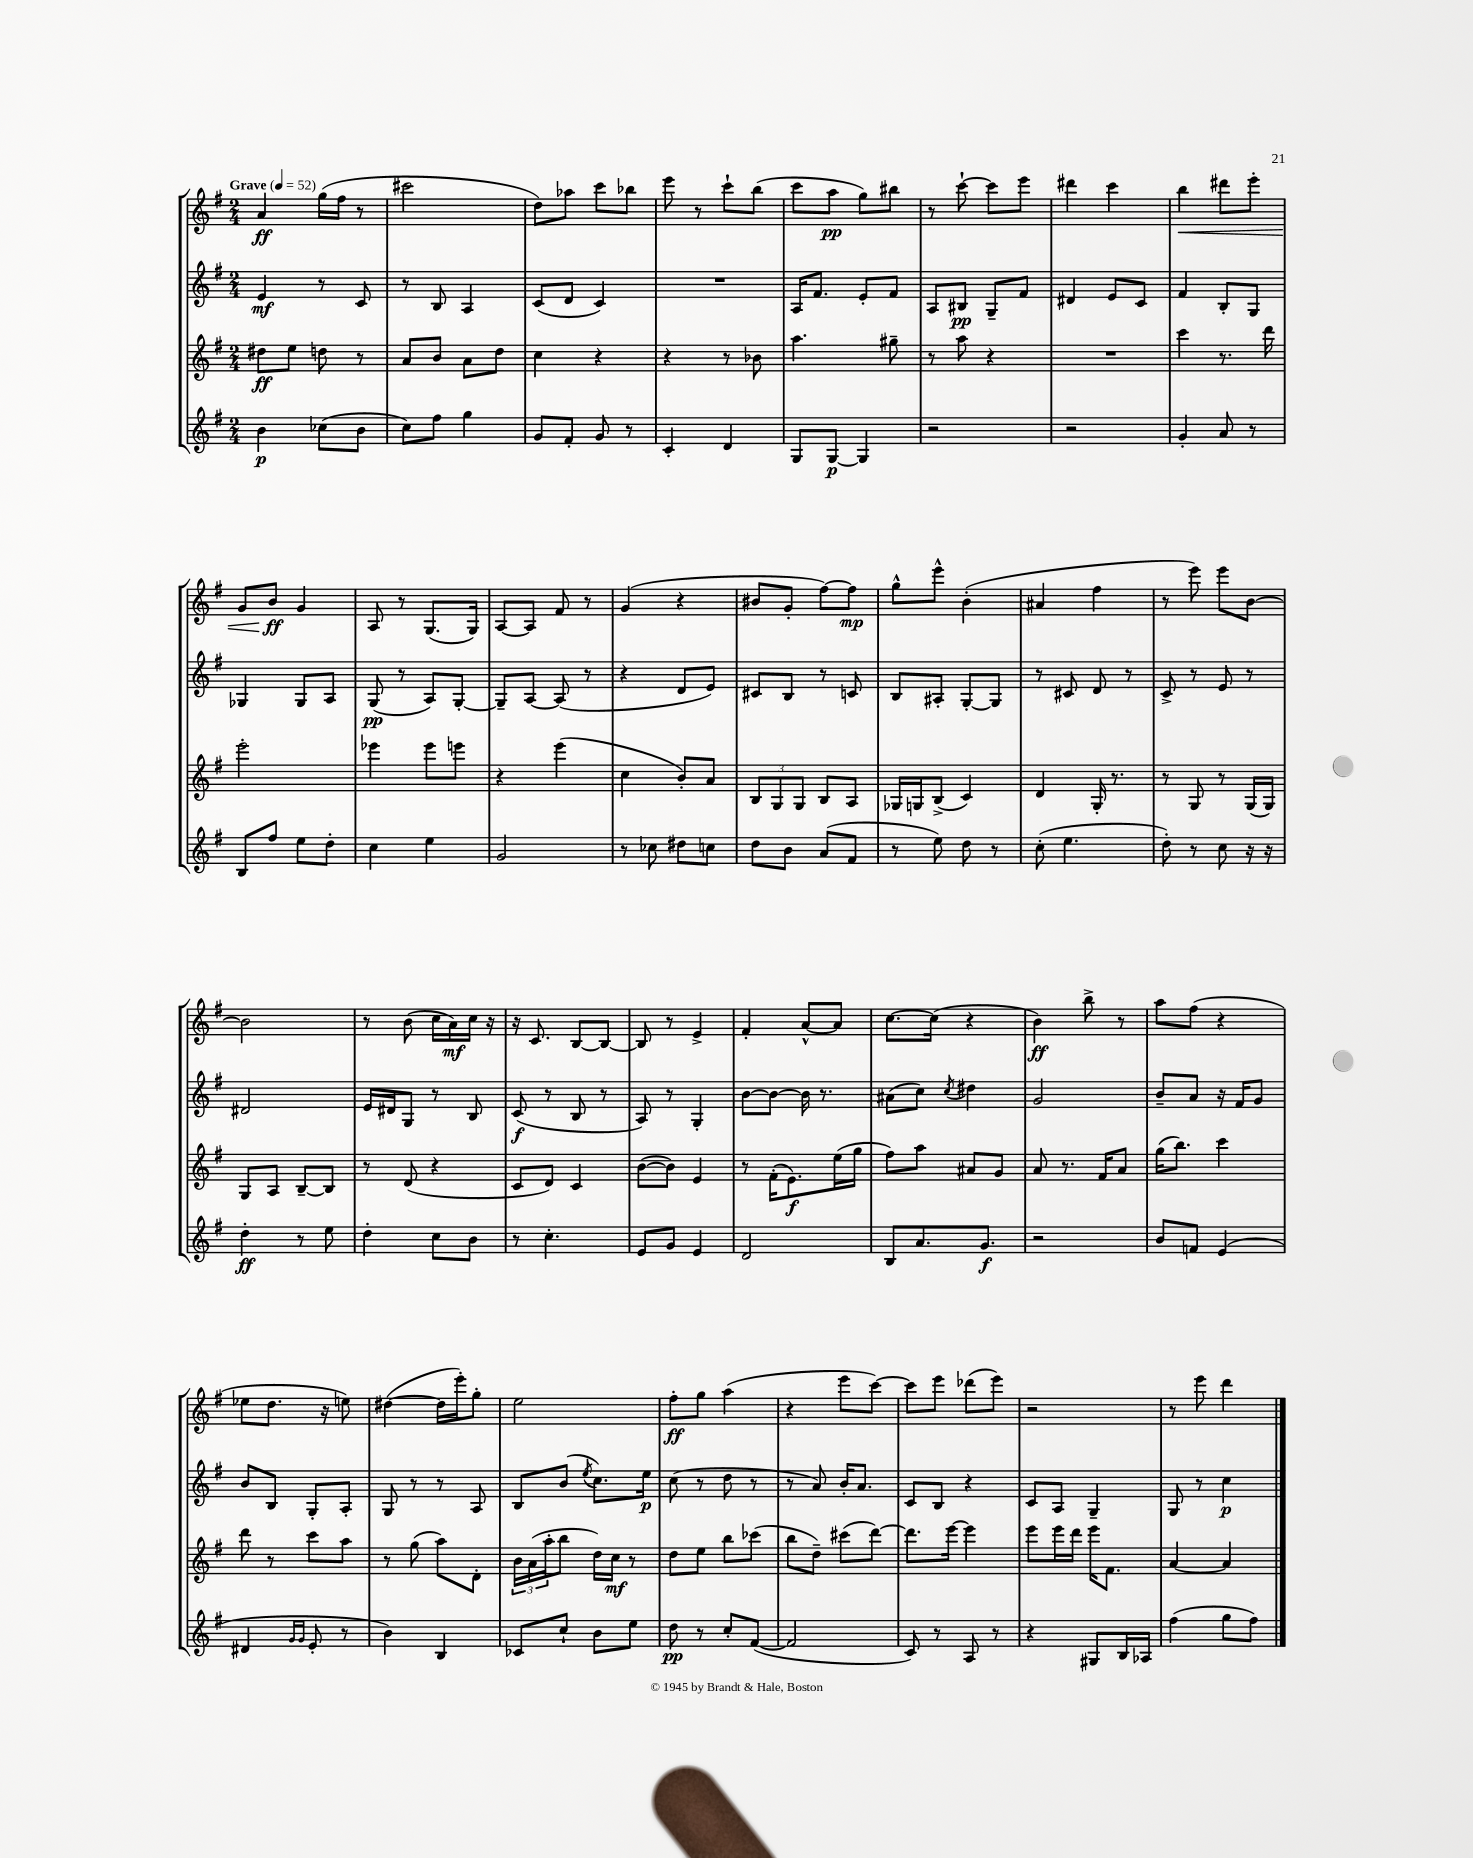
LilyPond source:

<<
\new StaffGroup <<
\new Staff = "s0" {
    \clef treble \key g \major \numericTimeSignature \time 2/4 \tempo "Grave" 4 = 52
    a'4\ff g''16( fis''16 r8 |
    cis'''2 |
    d''8) aes''8 c'''8 bes''8 |
    e'''8 r8 c'''8-! b''8( |
    c'''8 a''8\pp g''8) bis''8 |
    r8 c'''8~-! c'''8 e'''8 |
    dis'''4 c'''4 |
    b''4\< dis'''8 e'''8-. |
    g'8 b'8\ff\! g'4 |
    a8 r8 g8.( g16) |
    a8~ a8 fis'8 r8 |
    g'4( r4 |
    bis'8 g'8-. fis''8~) fis''8\mp |
    g''8-^ e'''8-^ b'4-.( |
    ais'4 fis''4 |
    r8 e'''8) e'''8 b'8~ |
    b'2 |
    r8 b'8( c''16 a'16\mf) c''16 r16 |
    r16 c'8. b8~ b8~ |
    b8 r8 e'4-> |
    fis'4-. a'8~-^ a'8 |
    c''8.~ c''16( r4 |
    b'4\ff) b''8-> r8 |
    a''8 fis''8( r4 |
    ees''8 d''8. r16 e''8) |
    dis''4~( dis''16 e'''16-.) g''8-. |
    e''2 |
    fis''8-.\ff g''8 a''4( |
    r4 e'''8 c'''8~) |
    c'''8 e'''8 des'''8( e'''8) |
    r2 |
    r8 e'''8 d'''4 \bar "|." |
}
\new Staff = "s1" {
    \clef treble \key g \major \numericTimeSignature \time 2/4
    e'4\mf r8 c'8 |
    r8 b8 a4 |
    c'8( d'8 c'4) |
    R2 |
    a16 fis'8. e'8-. fis'8 |
    a8 bis8\pp g8-- fis'8 |
    dis'4 e'8 c'8 |
    fis'4 b8-. g8 |
    ges4 ges8 a8 |
    g8\pp( r8 a8) g8~-. |
    g8-- a8~ a8( r8 |
    r4 d'8 e'8) |
    cis'8 b8 r8 c'8 |
    b8 ais8-. g8~-. g8 |
    r8 cis'8 d'8 r8 |
    c'8-> r8 e'8 r8 |
    dis'2 |
    e'16 dis'16 g8 r8 b8 |
    c'8\f( r8 b8 r8 |
    a8) r8 g4-. |
    b'8~ b'8~ b'16 r8. |
    ais'8( c''8) \acciaccatura { c''8 } dis''4 |
    g'2 |
    b'8-- a'8 r16 fis'16 g'8 |
    b'8 b8 g8-. a8-. |
    g8 r8 r8 a8 |
    b8 b'8( \acciaccatura { e''8 } c''8.) e''16\p |
    c''8( r8 d''8 r8 |
    r8 a'8) b'16-. a'8. |
    c'8 b8 r4 |
    c'8 a8 g4-- |
    g8 r8 c''4\p \bar "|." |
}
\new Staff = "s2" {
    \clef treble \key g \major \numericTimeSignature \time 2/4
    dis''8\ff e''8 d''8 r8 |
    a'8 b'8 a'8 d''8 |
    c''4 r4 |
    r4 r8 bes'8 |
    a''4. gis''8-- |
    r8 a''8 r4 |
    R2 |
    c'''4 r8. d'''16 |
    e'''2-. |
    ees'''4 ees'''8 e'''8 |
    r4 e'''4( |
    c''4 b'8-.) a'8 |
    \tuplet 3/2 { b8 g8 g8 } b8 a8 |
    ges16 g16 b8->( c'4) |
    d'4 g16-. r8. |
    r8 g8 r8 g16( g16) |
    g8 a8 b8~-- b8 |
    r8 d'8( r4 |
    c'8 d'8) c'4 |
    b'8~( b'8) e'4 |
    r8 fis'16-.( e'8.\f) e''16( g''16 |
    fis''8) a''8 ais'8 g'8 |
    a'8 r8. fis'16 a'8 |
    g''16( b''8.) c'''4 |
    d'''8 r8 c'''8 a''8 |
    r8 g''8( a''8) d'8-. |
    \tuplet 3/2 { b'16 a'16( a''16-. } b''8 d''16) c''16\mf r8 |
    d''8 e''8 b''8 ces'''8( |
    b''8 d''8--) cis'''8( d'''8~) |
    d'''8. e'''16~ e'''4 |
    e'''8 e'''16 d'''16 e'''16 fis'8. |
    a'4~ a'4 \bar "|." |
}
\new Staff = "s3" {
    \clef treble \key g \major \numericTimeSignature \time 2/4
    b'4\p ces''8( b'8 |
    c''8) fis''8 g''4 |
    g'8 fis'8-. g'8 r8 |
    c'4-. d'4 |
    g8 g8~\p g4 |
    r2 |
    r2 |
    g'4-. a'8 r8 |
    b8 fis''8 e''8 d''8-. |
    c''4 e''4 |
    g'2 |
    r8 ces''8 dis''8 c''8 |
    d''8 b'8 a'8( fis'8 |
    r8 e''8) d''8 r8 |
    c''8-.( e''4. |
    d''8-.) r8 c''8 r16 r16 |
    d''4-.\ff r8 e''8 |
    d''4-. c''8 b'8 |
    r8 c''4.-. |
    e'8 g'8 e'4 |
    d'2 |
    b8 a'8. g'8.\f |
    r2 |
    b'8 f'8 e'4( |
    dis'4 \grace { g'16 g'16 } e'8-. r8 |
    b'4) b4 |
    ces'8 c''8-! b'8 e''8 |
    d''8\pp r8 c''8-. fis'8~( |
    fis'2 |
    c'8) r8 a8 r8 |
    r4 gis8 b16 aes16 |
    fis''4( g''8 fis''8) \bar "|." |
}
>>
>>
\layout { \context { \Score \remove "Bar_number_engraver" } }
